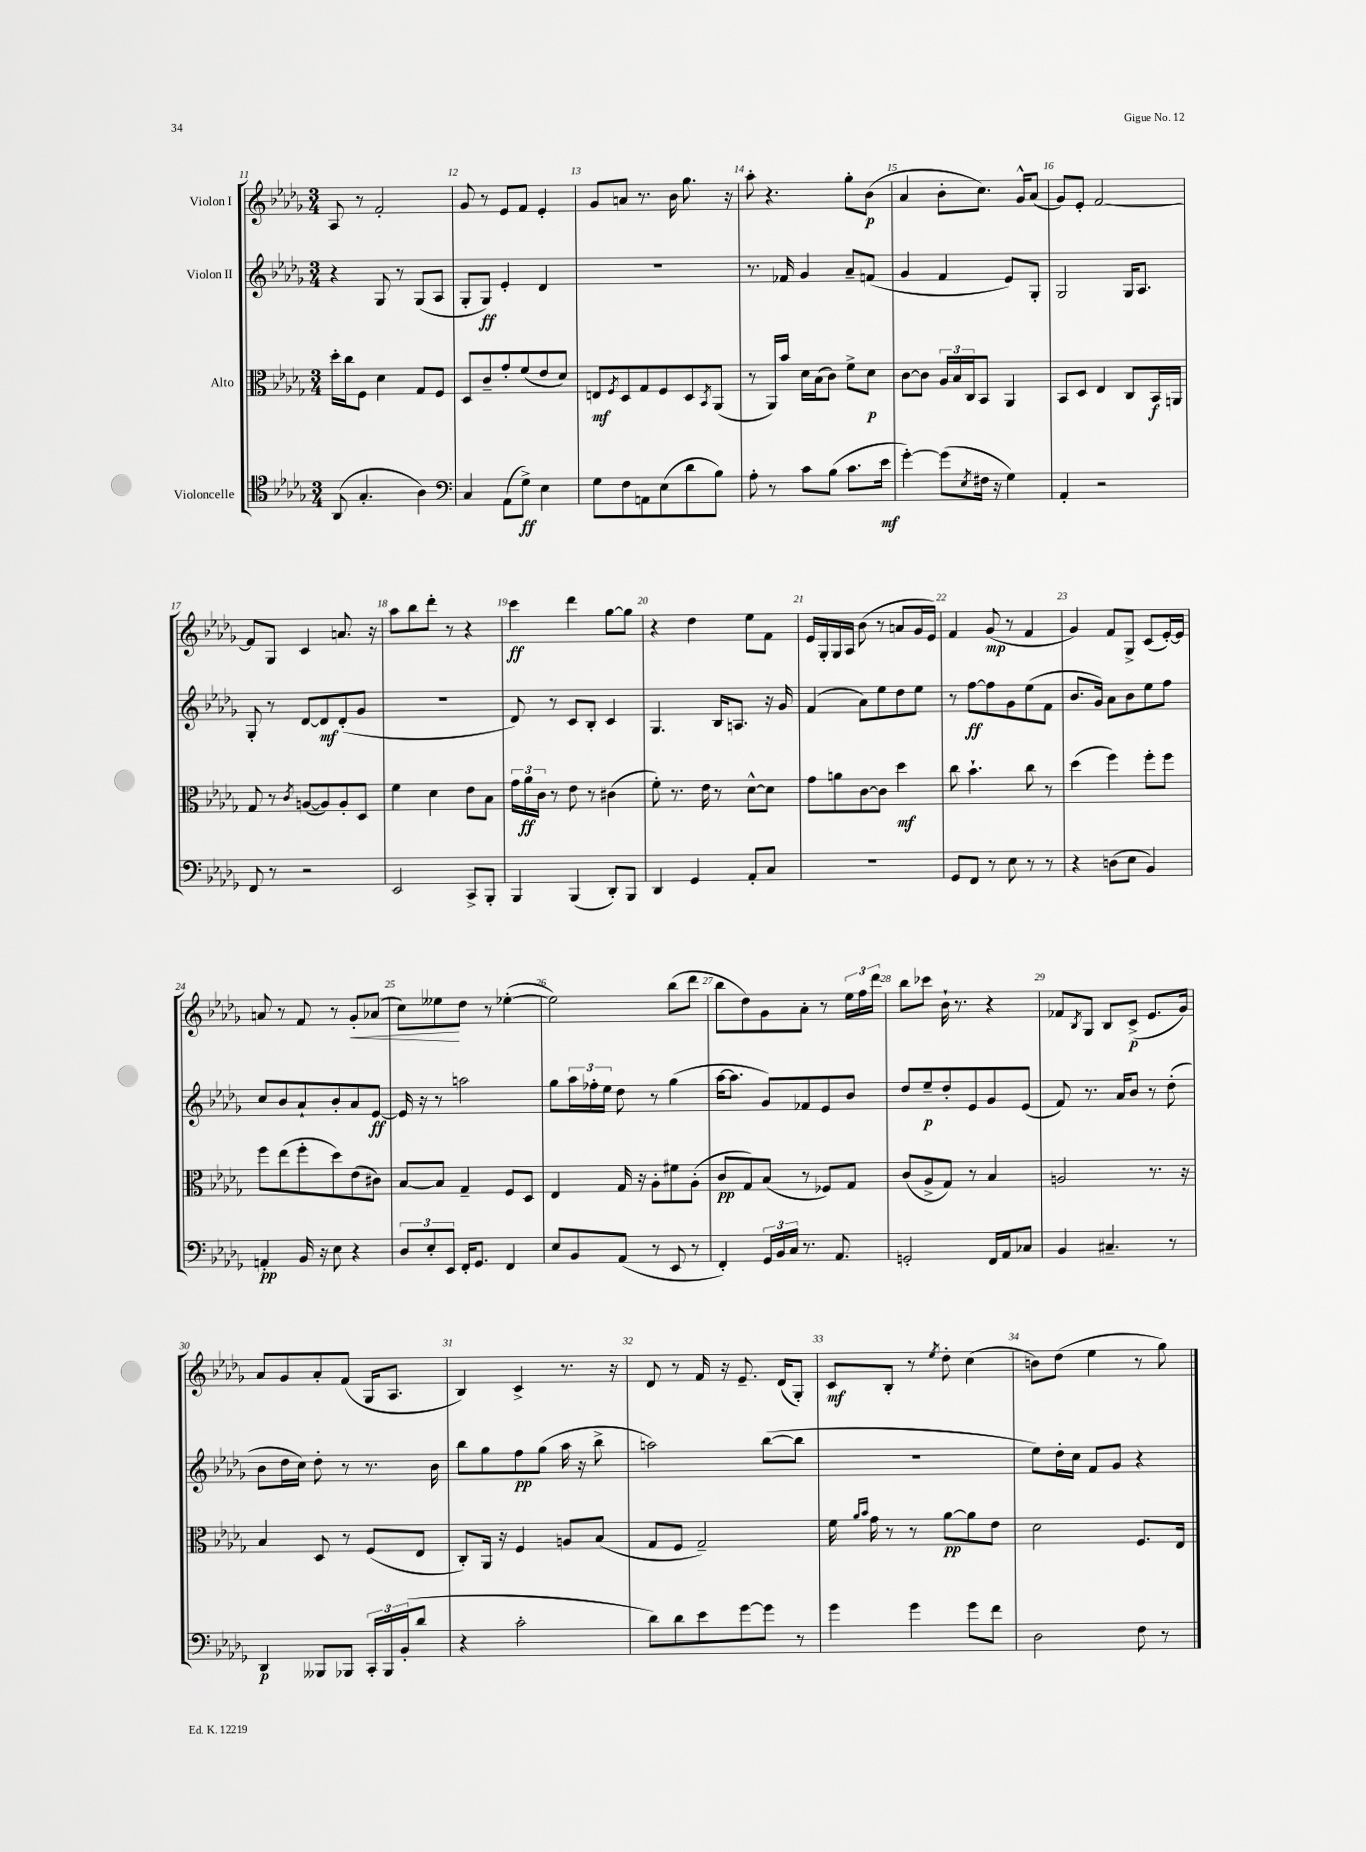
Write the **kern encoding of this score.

**kern	**dynam	**kern	**dynam	**kern	**dynam	**kern	**dynam
*part4	*part4	*part3	*part3	*part2	*part2	*part1	*part1
*staff4	*staff4	*staff3	*staff3	*staff2	*staff2	*staff1	*staff1
*I"Violoncelle	*	*I"Alto	*	*I"Violon II	*	*I"Violon I	*
*clefC4	*	*clefC3	*	*clefG2	*	*clefG2	*
*k[b-e-a-d-g-]	*	*k[b-e-a-d-g-]	*	*k[b-e-a-d-g-]	*	*k[b-e-a-d-g-]	*
*M3/4	*	*M3/4	*	*M3/4	*	*M3/4	*
=11	=11	=11	=11	=11	=11	=11	=11
(8AA-/	.	16dd-'\LL	.	4r	.	8A-/	.
.	.	16cc\J	.	.	.	.	.
4.G-'/	.	8F\J	.	.	.	8r	.
.	.	4d-\	.	8G-/	.	2f'/	.
.	.	.	.	8r	.	.	.
4A-\)	.	8G-/L	.	(8G-/L	.	.	.
.	.	8F/J	.	8A-/J	.	.	.
=12	=12	=12	=12	=12	=12	=12	=12
*clefF4	*	*	*	*	*	*	*
4C/	.	8D-/L	.	8G-'/L	.	8g-/	.
.	.	8c~/	.	8G-/J)	ff	8r	.
(8AA-\L	.	8g-'/	.	4e-'/	.	8e-/L	.
8G-^\J)	ff	(8f/	.	.	.	8f/J	.
4E-\	.	8e-/	.	4d-/	.	4e-'/	.
.	.	8d-/J)	.	.	.	.	.
=13	=13	=13	=13	=13	=13	=13	=13
8G-\L	.	8En/L	mf	2.r	.	8g-/L	.
.	.	8qF/	.	.	.	.	.
8F\	.	8D-/	.	.	.	8an/J	.
8AAn\	.	8G-/	.	.	.	8.r	.
(8E-\	.	8F/	.	.	.	.	.
.	.	.	.	.	.	16b-\	.
8d-\	.	8D-/	.	.	.	8.gg-\	.
.	.	8qBB-/	.	.	.	.	.
8B-\J)	.	(8AA-/J	.	.	.	.	.
.	.	.	.	.	.	16r	.
=14	=14	=14	=14	=14	=14	=14	=14
8A-'\	.	8r	.	8.r	.	8aa-'\	.
8r	.	16AA-/LL)	.	.	.	4.r	.
.	.	16b-/JJ	.	16f-X/	.	.	.
8c\L	.	16d-\LL	.	4g-/	.	.	.
.	.	(16B-\J	.	.	.	.	.
(8B-\J	.	8c\J)	.	.	.	.	.
8.c\L	.	8f^\L	.	8a-~/L	.	8gg-'\L	.
.	.	8d-\J	p	(8fn/J	.	(8b-\J	p
16e-\Jk	mf	.	.	.	.	.	.
=15	=15	=15	=15	=15	=15	=15	=15
[4g-'\)	.	[8c\L	.	4g-/	.	4a-/	.
.	.	8c\J]	.	.	.	.	.
(8g-\L]	.	24A-/LL	.	4f/	.	8b-'\L	.
.	.	24B-/	.	.	.	.	.
.	.	24C/J	.	.	.	.	.
8qE-/	.	.	.	.	.	.	.
16F#X\Jk	.	8BB-/J	.	.	.	8.cc\J)	.
16r	.	.	.	.	.	.	.
4G-\)	.	4AA-/	.	8e-/L)	.	.	.
.	.	.	.	.	.	16g-^^/KL	.
.	.	.	.	8G-'/J	.	(8a-/J	.
=16	=16	=16	=16	=16	=16	=16	=16
4AA-'/	.	8BB-/L	.	2G-/	.	8g-/L)	.
.	.	8D-/J	.	.	.	8e-'/J	.
2r	.	4E-/	.	.	.	[2f/	.
.	.	8C/L	.	16G-/KL	.	.	.
.	.	.	.	8.A-/J	.	.	.
.	.	16BB-/L	f	.	.	.	.
.	.	16AAn/JJ	.	.	.	.	.
!!LO:LB:g=z
=17	=17	=17	=17	=17	=17	=17	=17
8FF/	.	8G-/	.	8G-'/	.	8f/L]	.
8r	.	8r	.	8r	.	8G-/J	.
.	.	8qc/	.	.	.	.	.
2r	.	([8An/L	.	[8d-/L	.	4c/	.
.	.	8A/])	.	8d-/]	mf	.	.
.	.	8A'/	.	(8d-'/	.	8.an/	.
.	.	8D-/J	.	8g-/J	.	.	.
.	.	.	.	.	.	16r	.
=18	=18	=18	=18	=18	=18	=18	=18
2EE-/	.	4f\	.	2.r	.	8aa-\L	.
.	.	.	.	.	.	8bb-\	.
.	.	4d-\	.	.	.	8ddd-'\J	.
.	.	.	.	.	.	8r	.
8CC^/L	.	8e-\L	.	.	.	4r	.
8BBB-'/J	.	8B-\J	.	.	.	.	.
=19	=19	=19	=19	=19	=19	=19	=19
4BBB-/	.	24g-\LL	.	8d-/)	.	4ccc\	ff
.	.	24a-\	ff	.	.	.	.
.	.	24c\JJ	.	.	.	.	.
.	.	8r	.	8r	.	.	.
(4BBB-/	.	8e-\	.	8c/L	.	4ddd-\	.
.	.	8r	.	8B-'/J	.	.	.
8DD-'/L)	.	(4c#X\	.	4c/	.	[8gg-\L	.
8BBB-/J	.	.	.	.	.	8gg-\J]	.
=20	=20	=20	=20	=20	=20	=20	=20
4DD-/	.	8f'\)	.	4.G-/	.	4r	.
.	.	8.r	.	.	.	.	.
4GG-/	.	.	.	.	.	4dd-\	.
.	.	16e-\	.	.	.	.	.
.	.	8r	.	16B-/KL	.	.	.
.	.	.	.	8.An/J	.	.	.
8AA-'/L	.	[8d-^^\L	.	.	.	8ee-\L	.
8C/J	.	8d-\J]	.	16r	.	8f\J	.
.	.	.	.	16g-/	.	.	.
=21	=21	=21	=21	=21	=21	=21	=21
2.r	.	8g-\L	.	(4f/	.	16e-/LL	.
.	.	.	.	.	.	16G-'/	.
.	.	8an\	.	.	.	16G-/	.
.	.	.	.	.	.	16A-/JJ	.
.	.	[8c\	.	8a-\L)	.	(8b-\	.
.	.	8c\J]	.	8ee-\	.	8r	.
.	.	4dd-\	mf	8dd-\	.	8an/L	.
.	.	.	.	8ee-\J	.	16g-/L	.
.	.	.	.	.	.	16e-/JJ)	.
=22	=22	=22	=22	=22	=22	=22	=22
8GG-/L	.	8cc\	.	8r	.	4f/	.
8FF/J	.	4.b-`\	.	[8ff\L	ff	.	.
8r	.	.	.	8ff\]	.	(8g-/	mp
8E-\	.	.	.	8g-\	.	8r	.
8r	.	8cc\	.	(8ee-\	.	4f/	.
8r	.	8r	.	8f\J	.	.	.
=23	=23	=23	=23	=23	=23	=23	=23
4r	.	(4dd-\	.	8.b-/L	.	4g-/)	.
.	.	.	.	16g-/Jk)	.	.	.
(8Dn\L	.	4ff\)	.	8a-\L	.	8f/L	.
8E-\J	.	.	.	8b-\	.	8G-^/J	.
4BB-/)	.	8ff'\L	.	8ee-\	.	(8c/L	.
.	.	8ff\J	.	8ff\J	.	[16e-'/L)	.
.	.	.	.	.	.	16e-/JJ]	.
!!LO:LB:g=z
=24	=24	=24	=24	=24	=24	=24	=24
4AAn'/	pp	8ff\L	.	8cc/L	.	8an/	.
.	.	(8ee-\	.	8b-/	.	8r	.
16BB-/	.	8ff'\	.	8a-`/	.	8f/	.
16r	.	.	.	.	.	.	.
8E-\	.	8dd-\)	.	8b-'/	.	8r	.
!	!	!	!	!	!	!	!LO:HP:b
4r	.	(8e-\	.	8a-/	.	8g-'/L	<
.	.	8c#X\J)	.	[8e-/J	ff	(8a-X/J	.
=25	=25	=25	=25	=25	=25	=25	=25
12D-/L	.	[8B-/L	.	16e-/]	.	8cc\L)	.
.	.	.	.	16r	.	.	.
12E-'/	.	.	.	.	.	.	.
.	.	8B-/J]	.	8r	.	8ee--X\	.
12EE-/J	.	.	.	.	.	.	.
16FF'/KL	.	4G-~/	.	2aan\	.	8dd-\J	[
8.GG-/J	.	.	.	.	.	.	.
.	.	.	.	.	.	8r	.
4FF/	.	8F/L	.	.	.	([4ee-X'\	.
.	.	8D-/J	.	.	.	.	.
=26	=26	=26	=26	=26	=26	=26	=26
8E-/L	.	4E-/	.	8gg-\L	.	2ee-\])	.
8BB-/	.	.	.	24aa-\L	.	.	.
.	.	.	.	24ff-X'\	.	.	.
.	.	.	.	24ee-\JJ	.	.	.
(8AA-/J	.	16G-/	.	8dd-\	.	.	.
.	.	16r	.	.	.	.	.
8r	.	8A-'\L	.	8r	.	.	.
8EE-/	.	8f#X\	.	(4gg-\	.	(8bb-\L	.
8r	.	(8A-'\J	.	.	.	8ddd-\J	.
=27	=27	=27	=27	=27	=27	=27	=27
4FF'/)	.	8c/L	pp	[16aa-\KL	.	8bb-\L	.
.	.	.	.	8.aa-\J]	.	.	.
.	.	8G-/)	.	.	.	8dd-\)	.
24GG-/LL	.	(8B-/J	.	8g-/L)	.	8g-\	.
24BB-/	.	.	.	.	.	.	.
24C/JJ	.	.	.	.	.	.	.
8.r	.	8r	.	8f-X/	.	8a-'\J	.
.	.	8F-X/L)	.	8e-/	.	8r	.
8.AA-/	.	.	.	.	.	.	.
.	.	8G-/J	.	8b-/J	.	24ee-\LL	.
.	.	.	.	.	.	24ff\	.
.	.	.	.	.	.	24ddd-\JJ	.
=28	=28	=28	=28	=28	=28	=28	=28
2GGn'/	.	(8c/L	.	8dd-/L	.	8bb-\L	.
.	.	8A-^/	.	8ee-~/	p	8ccc-X\J	.
.	.	8G-/J)	.	8dd-'/	.	16b-`\	.
.	.	.	.	.	.	8.r	.
.	.	8r	.	8e-/	.	.	.
16FF/LL	.	4B-/	.	8g-/	.	4r	.
16AA-/J	.	.	.	.	.	.	.
8C-X/J	.	.	.	(8e-/J	.	.	.
=29	=29	=29	=29	=29	=29	=29	=29
4BB-/	.	2An/	.	8f/)	.	8f-X/L	.
.	.	.	.	.	.	8qB-/	.
.	.	.	.	8.r	.	8G-/J	.
4.C#X~/	.	.	.	.	.	8B-/L	.
.	.	.	.	16a-/KL	.	.	.
.	.	.	.	8b-/J	.	(8c^/J	p
.	.	8.r	.	8r	.	8.e-/L	.
8r	.	.	.	(8dd-'\	.	.	.
.	.	16r	.	.	.	16g-/Jk)	.
!!LO:LB:g=z
=30	=30	=30	=30	=30	=30	=30	=30
4DD-/	p	4B-/	.	8b-\L	.	8a-/L	.
.	.	.	.	16dd-\L	.	8g-/	.
.	.	.	.	16cc\JJ)	.	.	.
8BBB--X/L	.	8D-/	.	8dd-'\	.	8a-'/	.
8BBB-X/J	.	8r	.	8r	.	(8f/J	.
24CC'/LL	.	(8F/L	.	8.r	.	16G-/KL	.
24BBB-/	.	.	.	.	.	.	.
.	.	.	.	.	.	8.A-/J	.
(24BB-'/J	.	.	.	.	.	.	.
8d-/J	.	8E-/J	.	.	.	.	.
.	.	.	.	16b-\	.	.	.
=31	=31	=31	=31	=31	=31	=31	=31
4r	.	8C'/L)	.	8bb-\L	.	4B-/)	.
.	.	16AA-/Jk	.	8gg-\	.	.	.
.	.	16r	.	.	.	.	.
2c'\	.	4F/	.	8ff\	pp	4c^/	.
.	.	.	.	(8gg-\J	.	.	.
.	.	8An/L	.	16aa-\	.	8.r	.
.	.	.	.	16r	.	.	.
.	.	(8B-/J	.	8bb-^\	.	.	.
.	.	.	.	.	.	16r	.
=32	=32	=32	=32	=32	=32	=32	=32
8d-\L)	.	8G-/L	.	2aan\)	.	8d-/	.
8d-\	.	8F/J	.	.	.	8r	.
8e-\	.	2G-~/)	.	.	.	16f/	.
.	.	.	.	.	.	16r	.
[8g-\	.	.	.	.	.	8.e-~/	.
8g-\J]	.	.	.	([8bb-\L	.	.	.
.	.	.	.	.	.	(16d-/KL	.
8r	.	.	.	8bb-\J]	.	8G-'/J)	.
=33	=33	=33	=33	=33	=33	=33	=33
4g-\	.	16f\	.	2.r	.	8c/L	mf
.	.	16qqa-/LL	.	.	.	.	.
.	.	16qqb-/JJ	.	.	.	.	.
.	.	16g-\	.	.	.	.	.
.	.	8r	.	.	.	8B-'/J	.
4g-\	.	8r	.	.	.	8r	.
.	.	.	.	.	.	8qee-/	.
.	.	[8a-\L	pp	.	.	8dd-'\	.
8g-\L	.	8a-\]	.	.	.	(4cc\	.
8f\J	.	8e-\J	.	.	.	.	.
=34	=34	=34	=34	=34	=34	=34	=34
2D-\	.	2d-\	.	8ee-\L)	.	8bn\L)	.
.	.	.	.	16dd-'\L	.	(8dd-\J	.
.	.	.	.	16cc\JJ	.	.	.
.	.	.	.	8f/L	.	4ee-\	.
.	.	.	.	8g-/J	.	.	.
8F\	.	8.F/L	.	4r	.	8r	.
8r	.	.	.	.	.	8gg-\)	.
.	.	16E-/Jk	.	.	.	.	.
==	==	==	==	==	==	==	==
*-	*-	*-	*-	*-	*-	*-	*-
